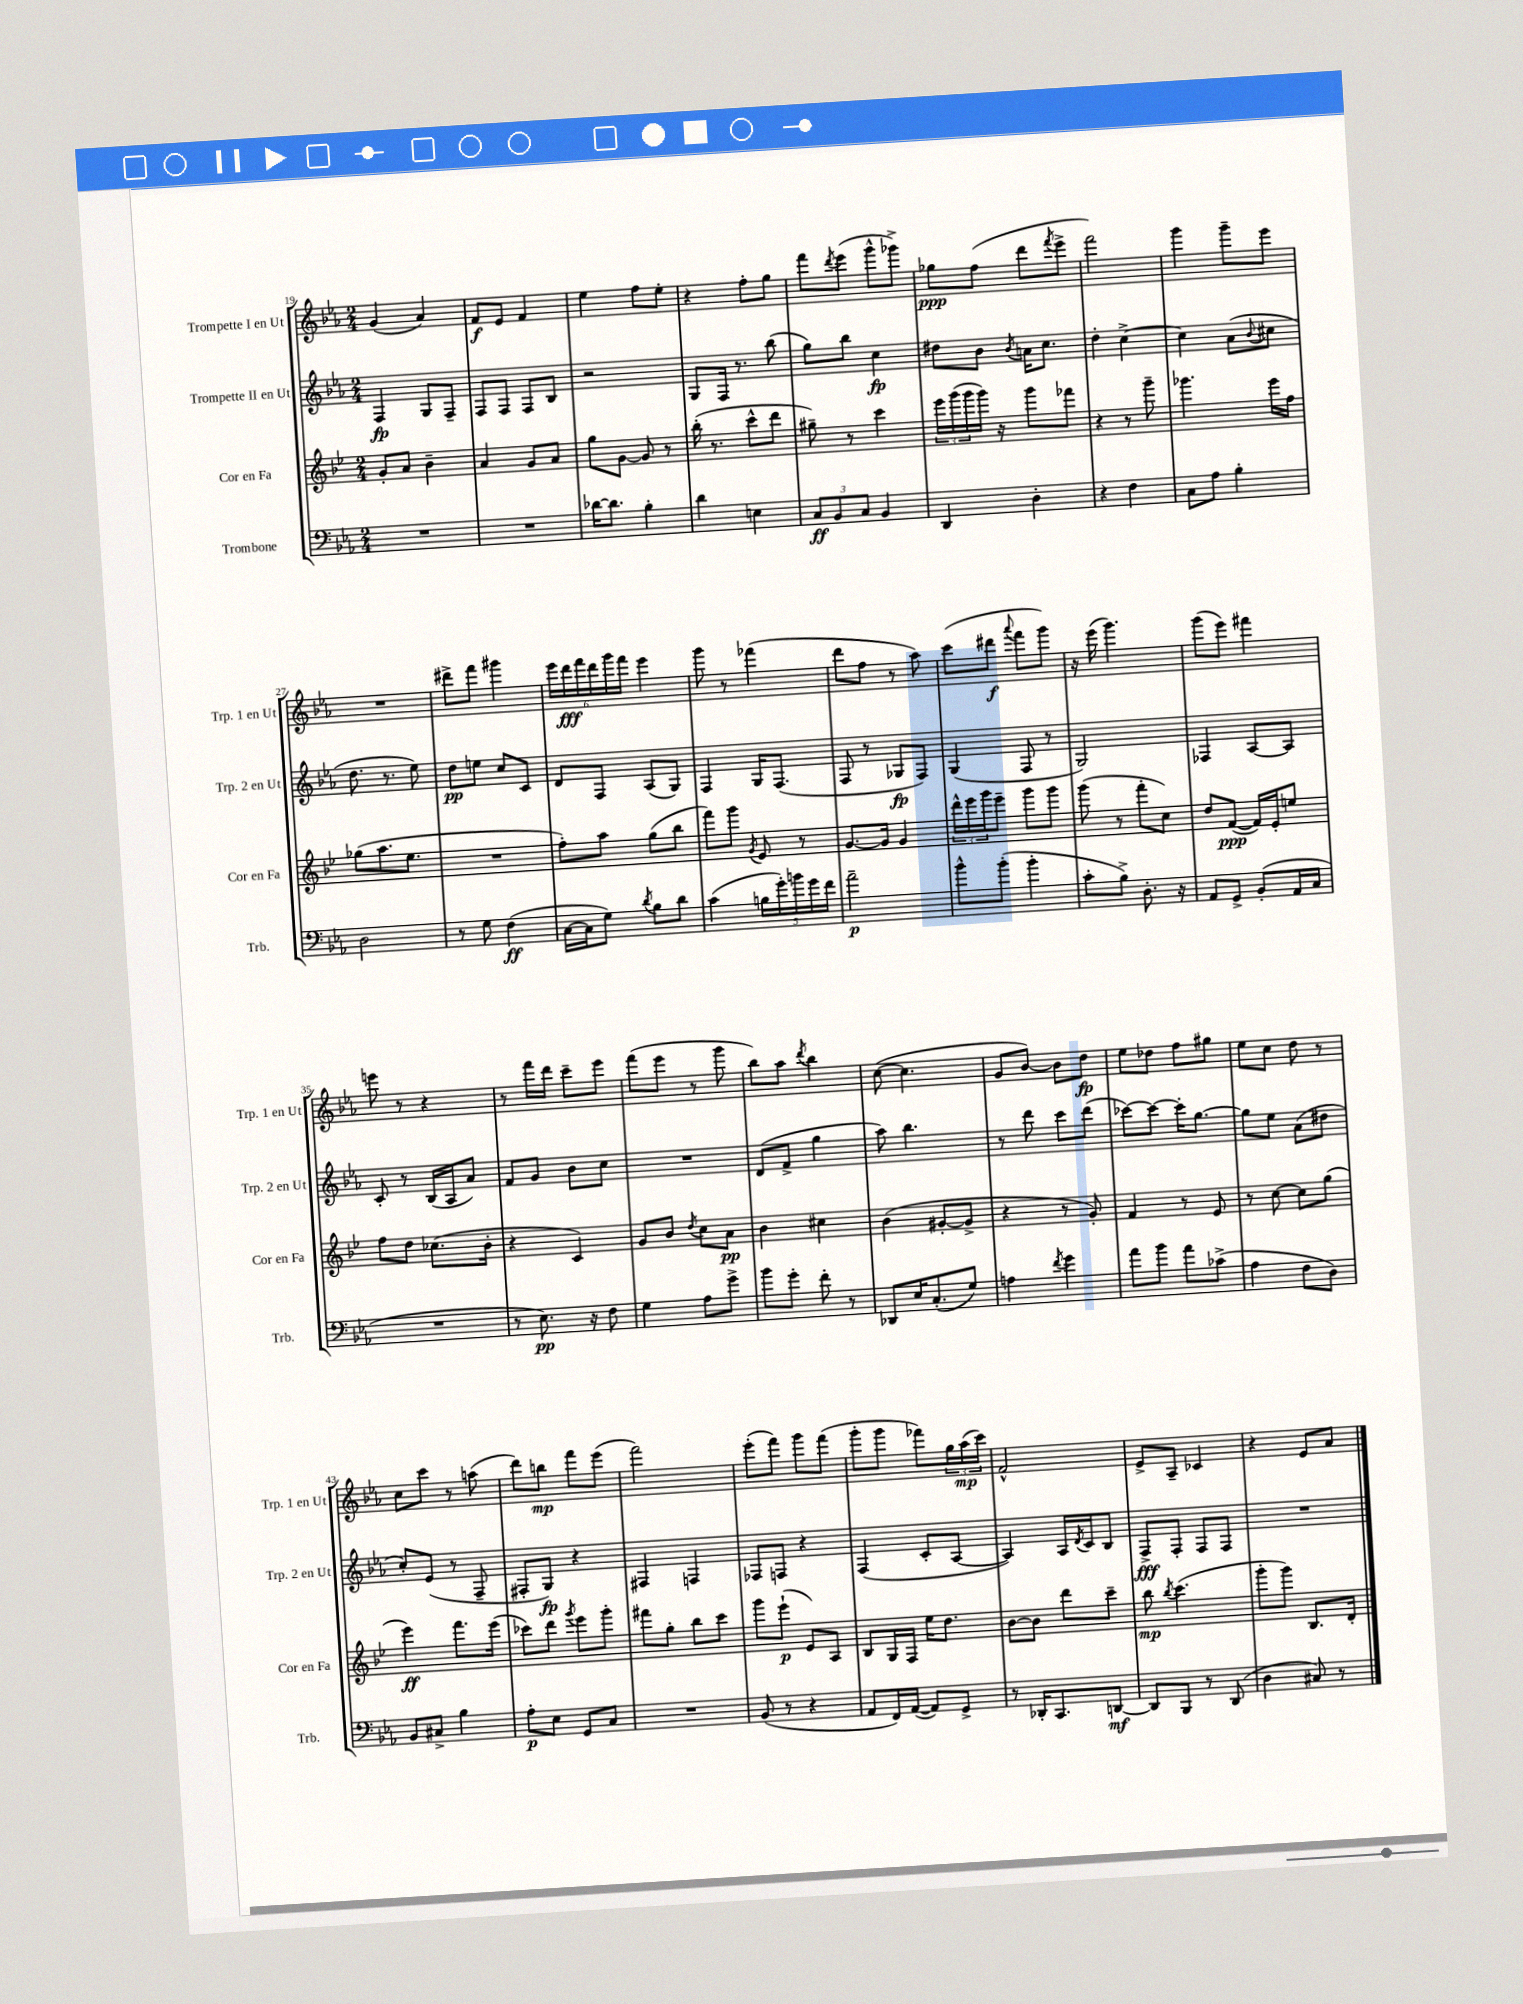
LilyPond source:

<<
\new StaffGroup <<
\new Staff = "s0" \with { instrumentName = "Trompette I en Ut" shortInstrumentName = "Trp. 1 en Ut" } {
    \clef treble \key ees \major \numericTimeSignature \time 2/4
    g'4( aes'4) |
    f'8\f ees'8 f'4 |
    ees''4 f''8 ees''8-. |
    r4 f''8-. g''8 |
    f'''8 \acciaccatura { d'''8 } ees'''8( g'''8-^ ges'''8->) |
    ges''8\ppp f''8( d'''8 \acciaccatura { f'''8 } ees'''8-> |
    f'''2) |
    g'''4 g'''8-- ees'''8 |
    R2 |
    dis'''8-> f'''8 gis'''4 |
    \tuplet 6/4 { ees'''16 d'''16\fff f'''16 d'''16 g'''16 f'''16 } ees'''4 |
    g'''8 r8 fes'''4( |
    d'''8 f''8 r8 aes''8) |
    c'''8( dis'''8\f \appoggiatura { aes'''8 } f'''8 g'''8) |
    r16 ees'''16( g'''4.) |
    g'''8( ees'''8) fis'''4 |
    e'''8 r8 r4 |
    r8 f'''16 d'''16 c'''8-- ees'''8 |
    f'''8( ees'''8 r8 g'''8 |
    bes''8) aes''8 \acciaccatura { d'''8 } bes''4 |
    c''8~( c''4. |
    g'8 bes'8~) bes'8 d''8\fp |
    ees''8 des''8 f''8 gis''8 |
    ees''8 c''8 d''8 r8 |
    c''8 c'''8 r8 a''8( |
    d'''8) b''8\mp f'''8 ees'''8( |
    f'''2) |
    ees'''8-.( f'''8) g'''8 f'''8( |
    g'''8-. g'''8 fes'''8) \tuplet 3/2 { g''16 aes''16\mp( c'''16) } |
    f'2-^ |
    ees'8-> aes8-- ces'4 |
    r4 ees'8 aes'8 \bar "|." |
}
\new Staff = "s1" \with { instrumentName = "Trompette II en Ut" shortInstrumentName = "Trp. 2 en Ut" } {
    \clef treble \key ees \major \numericTimeSignature \time 2/4
    f4\fp g8 f8-- |
    f8 f8 f8 bes8 |
    r2 |
    g8 f16 r8. bes''8( |
    g''8) bes''8 c''4\fp |
    dis''8 bes'8 \acciaccatura { bes'8 } a'16 c''8. |
    d''4-. c''4~-> |
    c''4 aes'8( \appoggiatura { bes'8 } cis''8 |
    d''8. r8. ees''8) |
    d''8\pp e''8 c''8 c'8 |
    d'8 f8 aes8( g8) |
    f4 g16 f8.( |
    f8 r8 ges8\fp f8) |
    g4( f8 r8 |
    g2) |
    fes4 aes8~ aes8 |
    c'8-. r8 bes16( aes16 aes'8) |
    f'8 g'8 bes'8 c''8 |
    R2 |
    d'8( f'8-> g''4 |
    aes''8) bes''4. |
    r8 d'''8 c'''8 d'''8( |
    ces'''8~) ces'''8~ ces'''16-. g''8.~ |
    g''8 ees''8 aes'8( dis''8 |
    c''8-.) ees'8( r8 f8-- |
    fis8-. g8\fp) r4 |
    fis4 f4 |
    fes8 f8 r4 |
    f4( c'8-. aes8~ |
    aes4) aes16 \acciaccatura { d'8 } c'16 bes8 |
    f8->\fff f8-. f8 f8 |
    R2 \bar "|." |
}
\new Staff = "s2" \with { instrumentName = "Cor en Fa" shortInstrumentName = "Cor en Fa" } {
    \clef treble \key bes \major \numericTimeSignature \time 2/4
    g'8-. a'8 bes'4-- |
    a'4 g'8 a'8 |
    g''8 g'8~ g'8 r8 |
    bes''16-.( r8. c'''8-^ d'''8 |
    gis''8--) r8 c'''4 |
    \tuplet 3/2 { ees'''16 g'''16( g'''16 } g'''16) r16 g'''8 fes'''8 |
    r4 r8 g'''8-- |
    ges'''4. ees'''16 f''16 |
    ges''8( a''8. ees''8. |
    R2 |
    f''8-.) a''8 g''8( bes''8 |
    f'''8) g'''8 \acciaccatura { g'8 } ees'8 r8 |
    g'8.~ g'16 g'4 |
    \tuplet 3/2 { d'''16-^ ees'''16 g'''16 } ees'''8-- g'''8 g'''8 |
    g'''8( r8 f'''8-. c''8) |
    d''8 f'8~\ppp( f'16) ees'16-. e''8 |
    f''8 d''8 ces''8.( bes'16-. |
    r4 c'4) |
    g'8 bes'8 \acciaccatura { d''8 } c''8 a'8\pp |
    bes'4 cis''4 |
    bes'4( gis'8~-. gis'8-> |
    r4 r8 g'8-.) |
    f'4 r8 ees'8 |
    r8 c''8~ c''8 g''8( |
    ees'''4\ff) f'''8. ees'''16( |
    ces'''8) d'''8 \acciaccatura { g'''8 } ees'''8 g'''8-. |
    fis'''8 g''8-. bes''8 c'''8 |
    g'''8 ees'''8-!\p( ees'8) a8 |
    bes8 g16 f16 ees''16 d''8. |
    bes'8~ bes'8 d'''8 c'''8-- |
    bes''8\mp \acciaccatura { bes''8 } c'''4.( |
    g'''8-. g'''8) bes8. d'16-. \bar "|." |
}
\new Staff = "s3" \with { instrumentName = "Trombone" shortInstrumentName = "Trb." } {
    \clef bass \key ees \major \numericTimeSignature \time 2/4
    R2 |
    R2 |
    des'16~ des'8. bes4-. |
    d'4 e4 |
    \tuplet 3/2 { c8\ff bes,8 c8 } bes,4 |
    d,4 d4-. |
    r4 f4 |
    c8 aes8 bes4-. |
    d2 |
    r8 g8 f4\ff( |
    c16~ c16 g8) \acciaccatura { d'8 } bes8 d'8 |
    c'4( \tuplet 5/4 { b16 g'16-.) b'16 g'16 f'16 } |
    aes'2--\p |
    bes'8-^ bes'8-.( bes'4-. |
    c'8-. bes8->) d8.-. r16 |
    aes,8 g,8-> bes,8-.( aes,16 c16 |
    R2 |
    r8 ees8.\pp) r16 f8 |
    g4 aes8 g'8-> |
    bes'8 g'8-. f'8-. r8 |
    des,8 ees16 c8.-.( g8) |
    a4 \acciaccatura { f'8 } g'4 |
    aes'8 bes'8 aes'8 ces'8->( |
    aes4 f8 d8) |
    bes,8 cis8-> bes4 |
    aes8-.\p ees8 g,8 c8 |
    R2 |
    bes,8( r8 r4 |
    aes,8 f,16) aes,16~( aes,8) g,8-> |
    r8 des,16-. c,8. d,8~\mf |
    d,8 bes,,8 r8 d,8( |
    d4 cis8) r8 \bar "|." |
}
>>
>>
\layout { \context { \Score currentBarNumber = #19 } }
